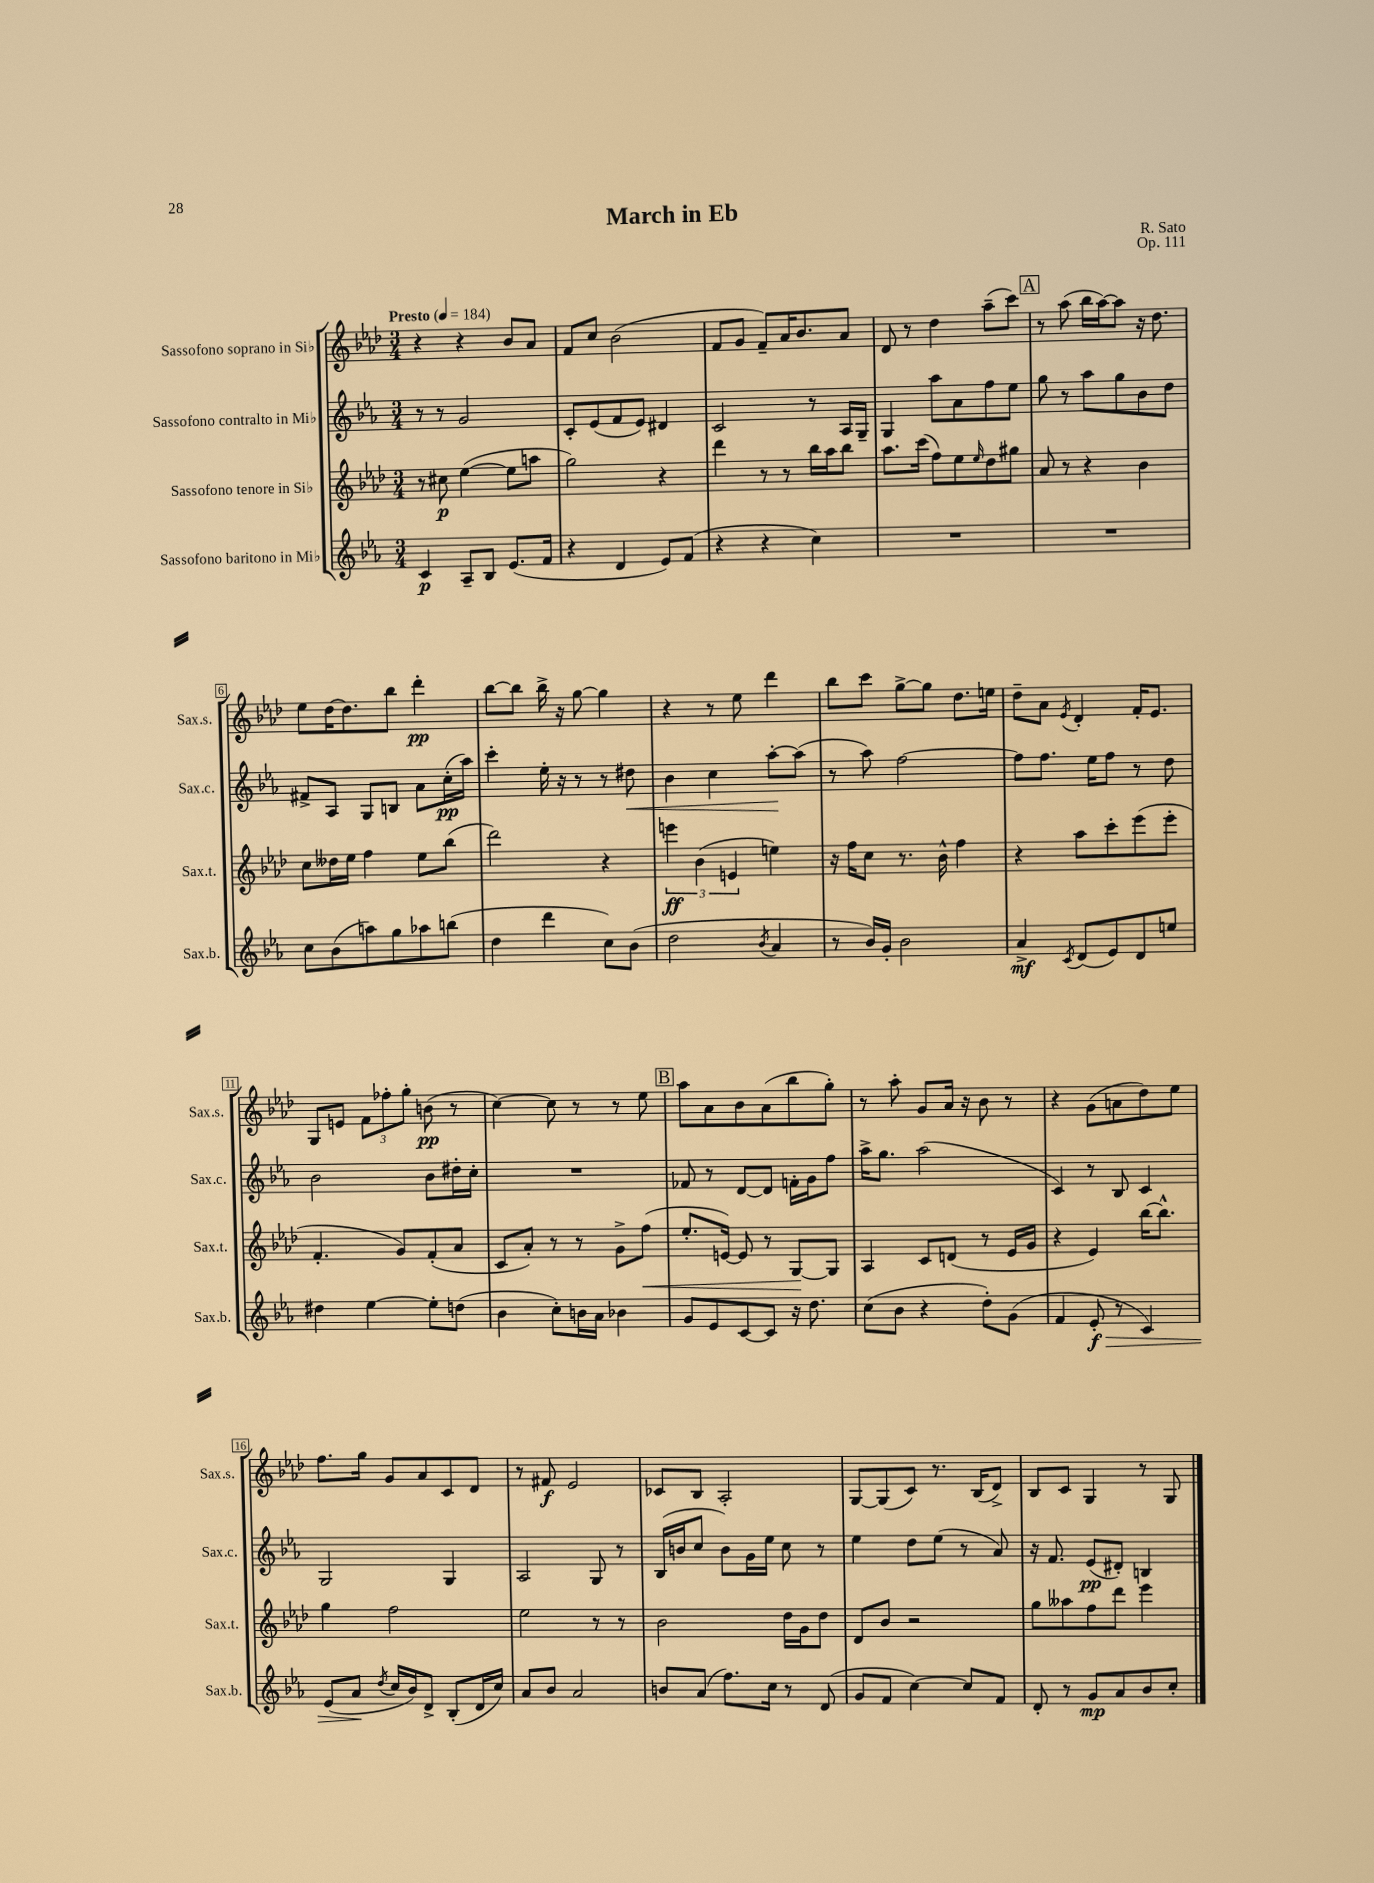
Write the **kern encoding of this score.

**kern	**kern	**kern	**kern
*staff4	*staff3	*staff2	*staff1
*clefG2	*clefG2	*clefG2	*clefG2
*k[b-e-a-]	*k[b-e-a-d-]	*k[b-e-a-]	*k[b-e-a-d-]
*M3/4	*M3/4	*M3/4	*M3/4
*MM184	*MM184	*MM184	*MM184
4c/	8r	8r	4r
.	8cc#\	8r	.
8A-~/L	([4ee-\	2g/	4r
8B-/J	.	.	.
(8.e-/L	8ee-\]L	.	8b-/L
.	8aa\J	.	8a-/J
16f/Jk	.	.	.
=	=	=	=
4r	2gg\)	8c'/L	8f/L
.	.	(8e-/	8cc/J
4d/	.	8f/	(2b-\
.	.	8e-/J)	.
8e-/L)	4r	4d#/	.
(8f/J	.	.	.
=	=	=	=
4r	4ddd-\	2c/	8f/L
.	.	.	8g/J
4r	8r	.	8f~/L)
.	8r	.	16a-/K
.	.	.	8.b-/
4cc\)	16bb-\LL	8r	.
.	16aa-\J	.	.
.	8bb-\J	16A-/LL	8a-/J
.	.	16G~/JJ	.
=	=	=	=
2.r	8.aa-\L	4G/	8d-/
.	.	.	8r
.	(16ccc\Jk	.	.
.	8ff\L)	8aa-\L	4dd-\
.	8ee-\	8a-\	.
.	16qqee-/	.	.
.	8dd-\	8ff\	(8aa-~\L
.	8gg#\J	8ee-\J	8ccc\J)
=	=	=	=
2.r	8a-/	8gg\	8r
.	8r	8r	(8aa-\
.	4r	8aa-\L	16bb-\LL
.	.	.	[16aa-\J)
.	.	8gg\	8aa-\]J
.	4b-\	8b-\	16r
.	.	.	8.dd-\
.	.	8dd\J	.
=	=	=	=
8cc\L	8cc\L	8f#^/L	8ee-\L
(8b-\	16dd--\L	8A-/J	[16dd-\K
.	16ee-\JJ	.	8.dd-\]
8aa\)	4ff\	8G/L	.
8gg\	.	8B/J	8bb-\J
8aa-\	8ee-\L	8a-\L	4ddd-'\
(8bb\J	(8bb-\J	(16cc'\L	.
.	.	16aa-\JJ)	.
=	=	=	=
4dd\	2ddd-\)	4ccc'\	[8bb-\L
.	.	.	8bb-\]J
4ddd\	.	16ee-'\	16bb-^\
.	.	16r	16r
.	.	8r	[8gg\
8cc\L)	4r	8r	4gg\]
(8b-\J	.	8dd#\	.
=	=	=	=
2dd\	6eee\	4b-\	4r
.	(6b-\	.	.
.	.	4cc\	8r
.	6e/	.	.
.	.	.	8ee-\
8qb-/	.	.	.
4a-/	4ee\)	[8aa-'\L	4ddd-\
.	.	(8aa-\]J	.
=	=	=	=
8r	16r	8r	8bb-\L
.	16ff\LK	.	.
16b-/LL)	8cc\J	8aa-\)	8ccc\J
16g'/JJ	.	.	.
2b-\	8.r	[2ff\	[8gg^\L
.	.	.	8gg\]J
.	16b-^^\	.	.
.	4ff\	.	8.dd-\L
.	.	.	16ee\Jk
=	=	=	=
4a-^/	4r	8ff\]L	8dd-~\L
.	.	8.ff\J	8a-\J
8qc/	.	.	8qe-/
(8d/L	8aa-\L	.	4d-'/
.	.	16ee-\LK	.
8e-/)	8ccc'\	8ff\J	.
8d/	(8eee-\	8r	16f'/LK
.	.	.	8.e-/J
8ee/J	8eee-'\J	8dd\	.
=	=	=	=
4dd#\	4.f'/	2b-\	8G/L
.	.	.	8e/J
[4ee-\	.	.	12f\L
.	.	.	12ff-'\
.	8g/L)	.	.
.	.	.	12gg'\J
8ee-'\]L	(8f'/	8b-\L	(8b\
(8dd\J	8a-/J	16dd#'\L	8r
.	.	16cc'\JJ	.
=	=	=	=
4b-\	8c/L	2.r	[4cc\)
.	8a-'/J)	.	.
8cc'\L)	8r	.	8cc\]
16b\L	8r	.	8r
16a-\JJ	.	.	.
4b-\	8g^\L	.	8r
.	(8ff\J	.	8ee-\
=	=	=	=
8g/L	8.ee-'/L	8f-/	8aa-\L
8e-/	.	8r	8a-\
.	[16e/Jk)	.	.
[8c/	8e/]	[8d/L	8b-\
8c/]J	8r	8d/]J	(8a-\
16r	[8G/L	16f'\LL	8bb-\
8.dd\	.	16g\J	.
.	8G/]J	8ff\J	8gg'\J)
=	=	=	=
(8cc\L	4A-/	16aa-^\LK	8r
.	.	8.gg\J	.
8b-\J	.	.	8aa-'\
4r	8c/L	(2aa-\	8g/L
.	(8d/J	.	16a-/Jk
.	.	.	16r
8dd'\L)	8r	.	8b-\
(8g\J	16e-/LL	.	8r
.	16g/JJ	.	.
=	=	=	=
4f/	4r	4c/)	4r
8e-'/	4e-/)	8r	(8g\L
8r	.	8B-/	8a\
4c/)	[16bb-\LK	4c/	8dd-\)
.	8.bb-^^\]J	.	.
.	.	.	8ee-\J
=	=	=	=
(8e-/L	4gg\	2G/	8.ff\L
8a-/J	.	.	.
.	.	.	16gg\Jk
8qdd/	.	.	.
16cc/LL	2ff\	.	8g/L
16b-/J)	.	.	.
8d^/J	.	.	8a-/
(8B-'/L	.	4G/	8c/
16d/L	.	.	8d-/J
16cc/JJ)	.	.	.
=	=	=	=
8a-/L	2ee-\	2A-/	8r
8b-/J	.	.	8f#/
2a-/	.	.	2e-/
.	8r	8G/	.
.	8r	8r	.
=	=	=	=
8b/L	2b-\	(16B-/LL	8c-/L
.	.	16b/J	.
(8a-/J	.	8cc/J	8B-/J
8.ff\L)	.	8b\L)	2A-'/
.	.	16g\L	.
16cc\Jk	.	16ee-\JJ	.
8r	16dd-\LL	8cc\	.
.	16g\J	.	.
(8d/	8dd-\J	8r	.
=	=	=	=
8g/L	8d-/L	4ee-\	[8G/L
8f/J	8b-/J	.	(8G/]
[4cc\)	2r	8dd\L	8c/J)
.	.	(8ee-\J	8.r
8cc/]L	.	8r	.
.	.	.	(16B-/LK
8f/J	.	8a-/)	8d-^/J)
=	=	=	=
8d'/	8gg\L	16r	8B-/L
.	.	8.f/	.
8r	8aa--\	.	8c/J
8g/L	8ff\	(8e-/L	4G/
8a-/	8ddd-\J	8d#'/J)	.
8b-/	4eee-\	4B/	8r
8cc'/J	.	.	8G/
==	==	==	==
*-	*-	*-	*-
